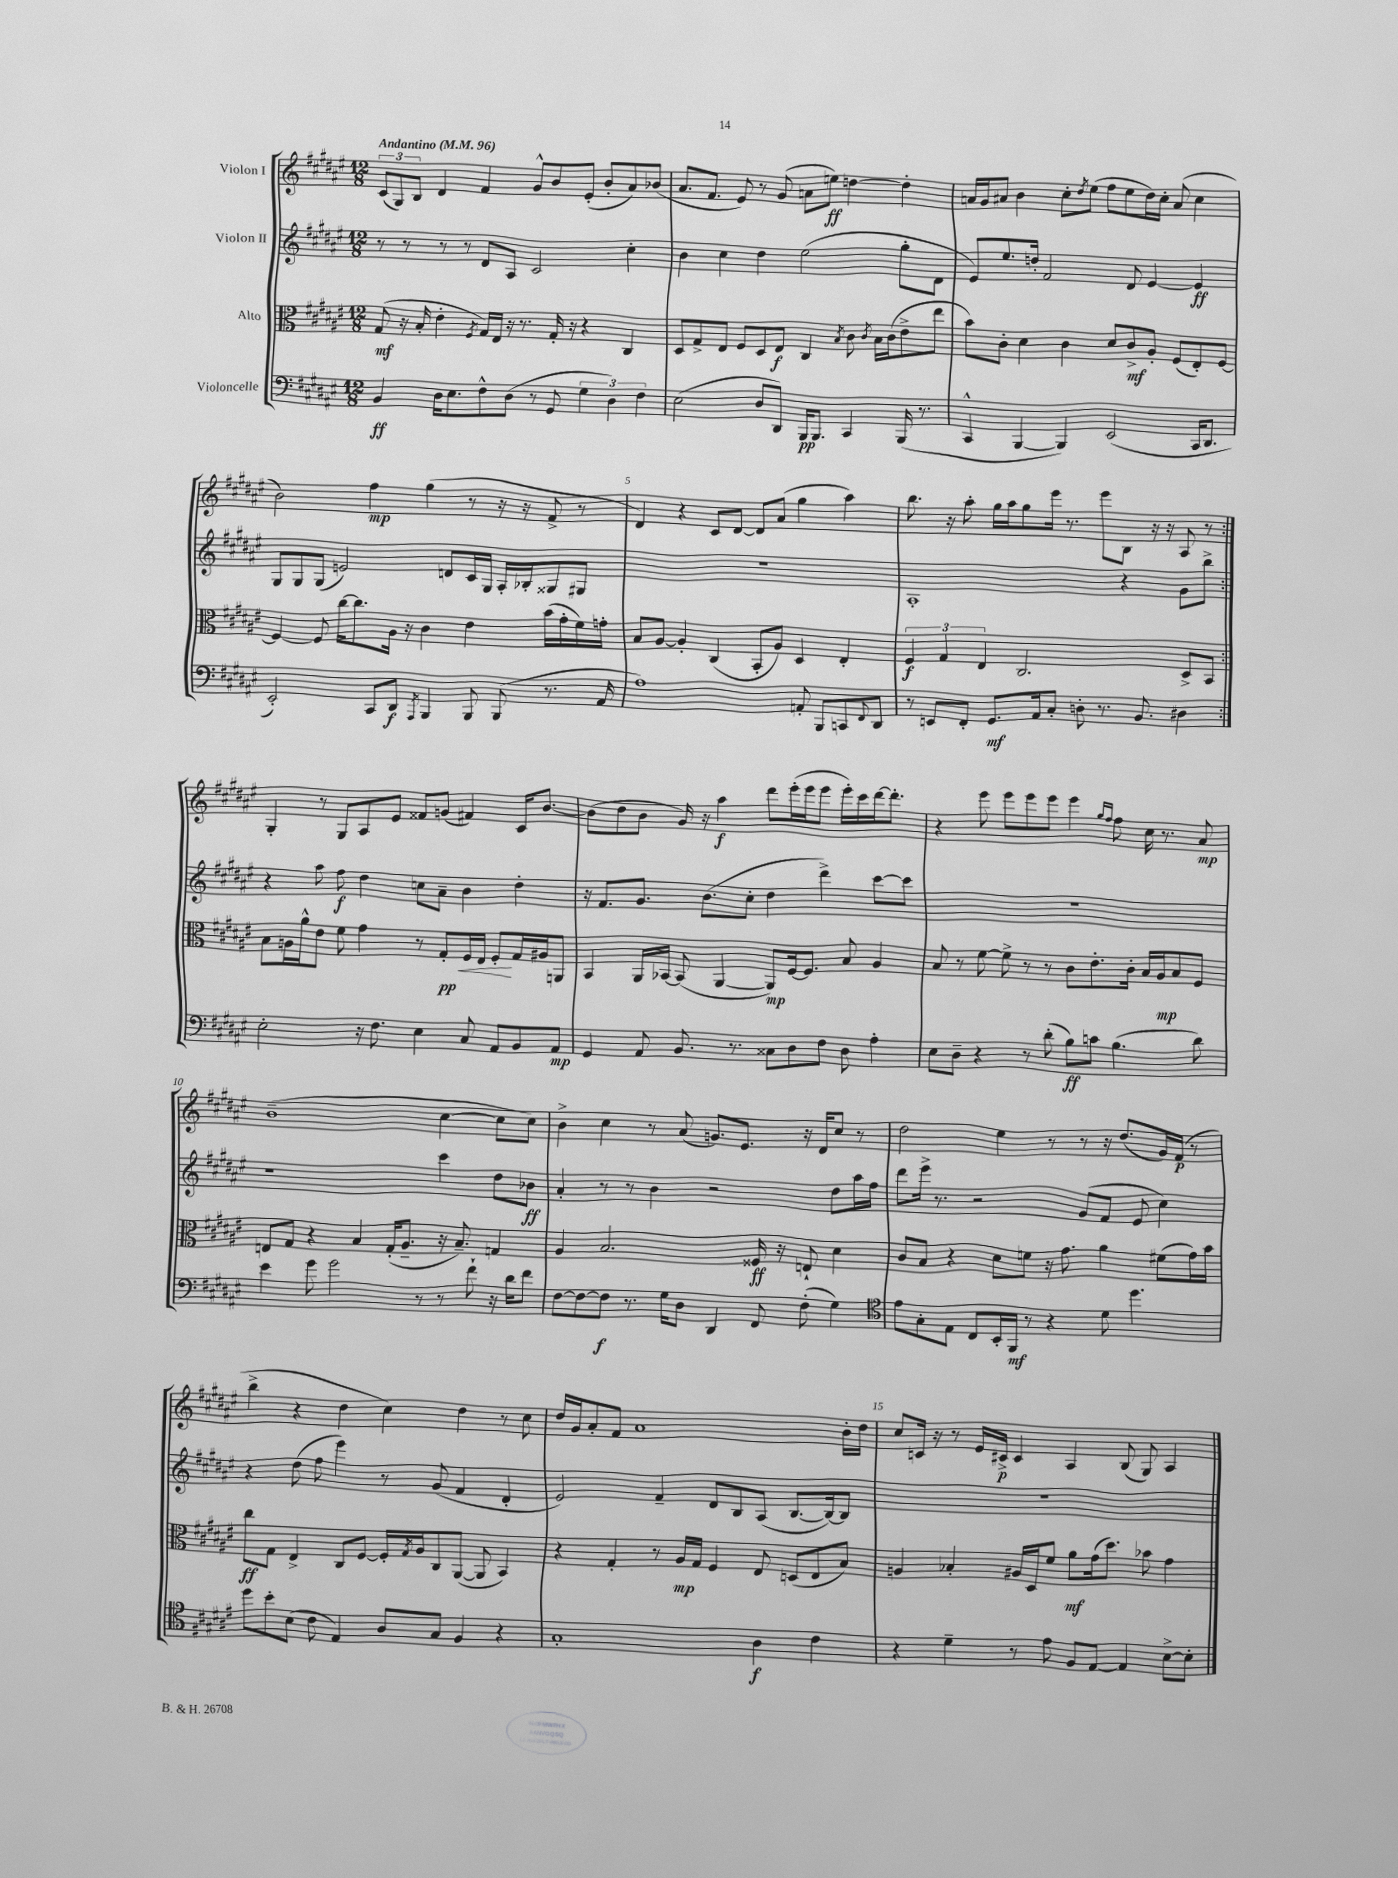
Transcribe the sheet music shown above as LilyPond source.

<<
\new StaffGroup <<
\new Staff = "s0" \with { instrumentName = "Violon I" } {
    \clef treble \key fis \major \numericTimeSignature \time 12/8 \tempo "Andantino" 4 = 96
    \repeat volta 2 { \tuplet 3/2 { cis'8( gis8) b8 } dis'4 fis'4 gis'8-^ b'8 eis'8-.( b'8-. ais'8) bes'8( |
    ais'8. fis'8. eis'8) r8 gis'8( a'8 e''8\ff) d''4~ d''4-. |
    a'16 gis'16 ais'8 b'4 cis''8-. \acciaccatura { dis''8 } eis''8( fis''8 eis''8 dis''16) cis''16-. ais'8( cis''4 |
    b'2) fis''4\mp gis''4( r8 r16 r16 fis'8-> r8 |
    dis'4) r4 cis'8 dis'8~ dis'8 ais'8( gis''4 ais''4) |
    b''8. r16 ais''8-. gis''16 ais''16 gis''8 eis'''16 r8. eis'''8 b8 r16 r16 ais8 r8 | }
    gis4-. r8 gis8 ais8 eis'8 fisis'8 g'8( fis'4) cis'16 b'8.~ |
    b'8( dis''8 b'8 gis'16) r16 ais''4\f dis'''8 eis'''16-.( eis'''16 eis'''8 eis'''16-.) cis'''16 dis'''16~ dis'''8.-. |
    r4 eis'''8 eis'''8 eis'''8 eis'''8 eis'''4 \grace { gis''16 fis''16 } fis''8 cis''16 r8. ais'8\mp |
    b'1--( cis''4~ cis''8 cis''8) |
    b'4-> cis''4 r8 ais'8( g'8.) eis'8. r16 dis'16 cis''8 r8 |
    dis''2 eis''4 r8 r8 r16 dis''8.( gis'16) fis'16\p( r8 |
    b''4-> r4 dis''4 cis''4) dis''4 r8 cis''8 |
    dis''16 gis'16 ais'8-. fis'8 ais'1 b'16-. dis''16 |
    cis''8 c'16 r16 r8 eis'16 cis'16->\p cis'4 ais4 b8( gis8) ais4 \bar "|." |
}
\new Staff = "s1" \with { instrumentName = "Violon II" } {
    \clef treble \key fis \major \numericTimeSignature \time 12/8
    \repeat volta 2 { r8 r8 r8 r8 dis'8 ais8 cis'2 cis''4-. |
    b'4 cis''4 dis''4 eis''2( gis''8-. dis'8 |
    eis'8) eis''8. d''16-. fis'2 dis'8 eis'4~ eis'4\ff |
    gis8 gis8 gis8( e'2) d'8 cis'16 gis16 ais16-. bes16-. gisis8 gis8 |
    R1. |
    ais1-. r4 gis'8 b''8-> | }
    r4 ais''8 fis''8\f dis''4 c''8 ais'8-- b'4 dis''4-. |
    r16 fis'8. gis'8. b'8.( cis''8-. dis''4 dis'''4->) cis'''8~ cis'''8 |
    R1. |
    r1 cis'''4 dis''8 bes'8\ff |
    ais'4-. r8 r8 b'4 r2 dis''8 ais''16 fis''16 |
    dis'''8 eis'''16-> r8. r2 gis'8( fis'8 eis'8 cis''4) |
    r4 dis''8( fis''8 eis'''4) r8 gis'8( fis'4 dis'4-. |
    eis'2) fis'4-- dis'8 b8 ais8( b8.~ b16~) b8 |
    R1. \bar "|." |
}
\new Staff = "s2" \with { instrumentName = "Alto" } {
    \clef alto \key fis \major \numericTimeSignature \time 12/8
    \repeat volta 2 { gis8\mf( r16 b16-. eis'4-. \acciaccatura { fis8 } gis16) eis16 r16 r8. gis16-. r16 r4 cis4 |
    dis8 gis8-> eis8 fis8 dis8 eis8\f cis4 \acciaccatura { b8 } cis'8 \acciaccatura { cis'8 } b16 cis'16( eis'8-> eis''8 |
    b'8) cis'8-. dis'4 cis'4 dis'8 cis'8->\mf ais8-. fis8( eis8-.) fis8~ |
    fis4~ fis8 cis''16~ cis''8. ais16 r16 cis'4 eis'4 b'16( gis'16-. fis'16) g'16-. |
    b8 ais8~ ais4-. cis4( b,8-. ais8) dis4 eis4-. |
    \tuplet 3/2 { fis4\f gis4 eis4 } cis2. dis8-> b,8 | }
    b8 a16 ais'16-^ eis'8 fis'8 gis'4 r8 gis8-.\pp\< fis16 eis16 fis8-.\! gis16 ais16 a,8 |
    b,4 ais,16 bes,16~ bes,8( ais,4~ ais,8\mp) fis16~ fis8. b8 ais4 |
    b8 r8 fis'8~ fis'8-> r8 r8 cis'8 eis'8.-. cis'16-. b16 ais16\mp b8 fis8 |
    e8 gis8 r4 b4 gis16-.( ais8.-- r16 b8.--) g4 |
    ais4 b2. fisis16\ff r16 e8-! dis'4 |
    cis'8 b8 r4 dis'8 f'8 r16 gis'8. ais'4 fis'8( gis'16) b'16 |
    cis''8\ff gis8 eis4-> cis8 fis8~ fis16-. \acciaccatura { gis8 } ais16 cis8 ais,8~( ais,8 b,4) |
    r4 gis4-. r8 ais16\mp gis16 fis4 eis8 d8( eis8 b8) |
    a4 bes4-. ais16 dis16 fis'8 ais'8\mf gis'16( dis''8.) bes'8 gis'4 \bar "|." |
}
\new Staff = "s3" \with { instrumentName = "Violoncelle" } {
    \clef bass \key fis \major \numericTimeSignature \time 12/8
    \repeat volta 2 { b,4\ff dis16 eis8. fis8-^ dis8( r8 gis,8 \tuplet 3/2 { gis4 dis4) fis4 } |
    eis2( dis8 dis,8) b,,16\pp b,,8. cis,4 b,,16( r8. |
    cis,4-^ b,,4~ b,,4) eis,2( cis,16 dis,8. |
    eis,2-.) cis,8 dis,8\f \acciaccatura { ais,,8 } b,,4 b,,8 b,,8( r8. ais,16 |
    ais1) a,8-. b,,8 c,8 \appoggiatura { fis,8 } dis,8 |
    r8 e,8 fis,8-. gis,8.\mf ais,16 cis8-. d8-. r8. b,8. dis4 | }
    eis2-. r16 fis8. eis4 cis8 ais,8 b,8 ais,8\mp |
    gis,4 ais,8 b,8. r8. cisis8 dis8 fis8 dis8 ais4-. |
    eis8 dis8-- r4 r8 dis'8-.( b8\ff) c'8 b4.( dis'8) |
    eis'4 gis'8 gis'2 r8 r8 fis'8-! r16 dis'16 fis'8 |
    fis8~ fis8~ fis8\f r8. gis16 dis8 dis,4 fis,8 fis8-.( gis4) |
    \clef tenor eis'8 gis8-. eis8 cis8 b,16-. fis,16\mf r8 r4 dis'8 dis''4. |
    dis''8 b'8-. b8( cis'8 eis4) ais8 gis8 fis4 r4 |
    gis1-. ais4\f cis'4 |
    r4 dis'4-- r8 eis'8 fis8 eis8~ eis4 b8~-> b8-. \bar "|." |
}
>>
>>
\layout { \context { \Score \override BarNumber.break-visibility = ##(#f #t #t) barNumberVisibility = #(every-nth-bar-number-visible 5) } }
